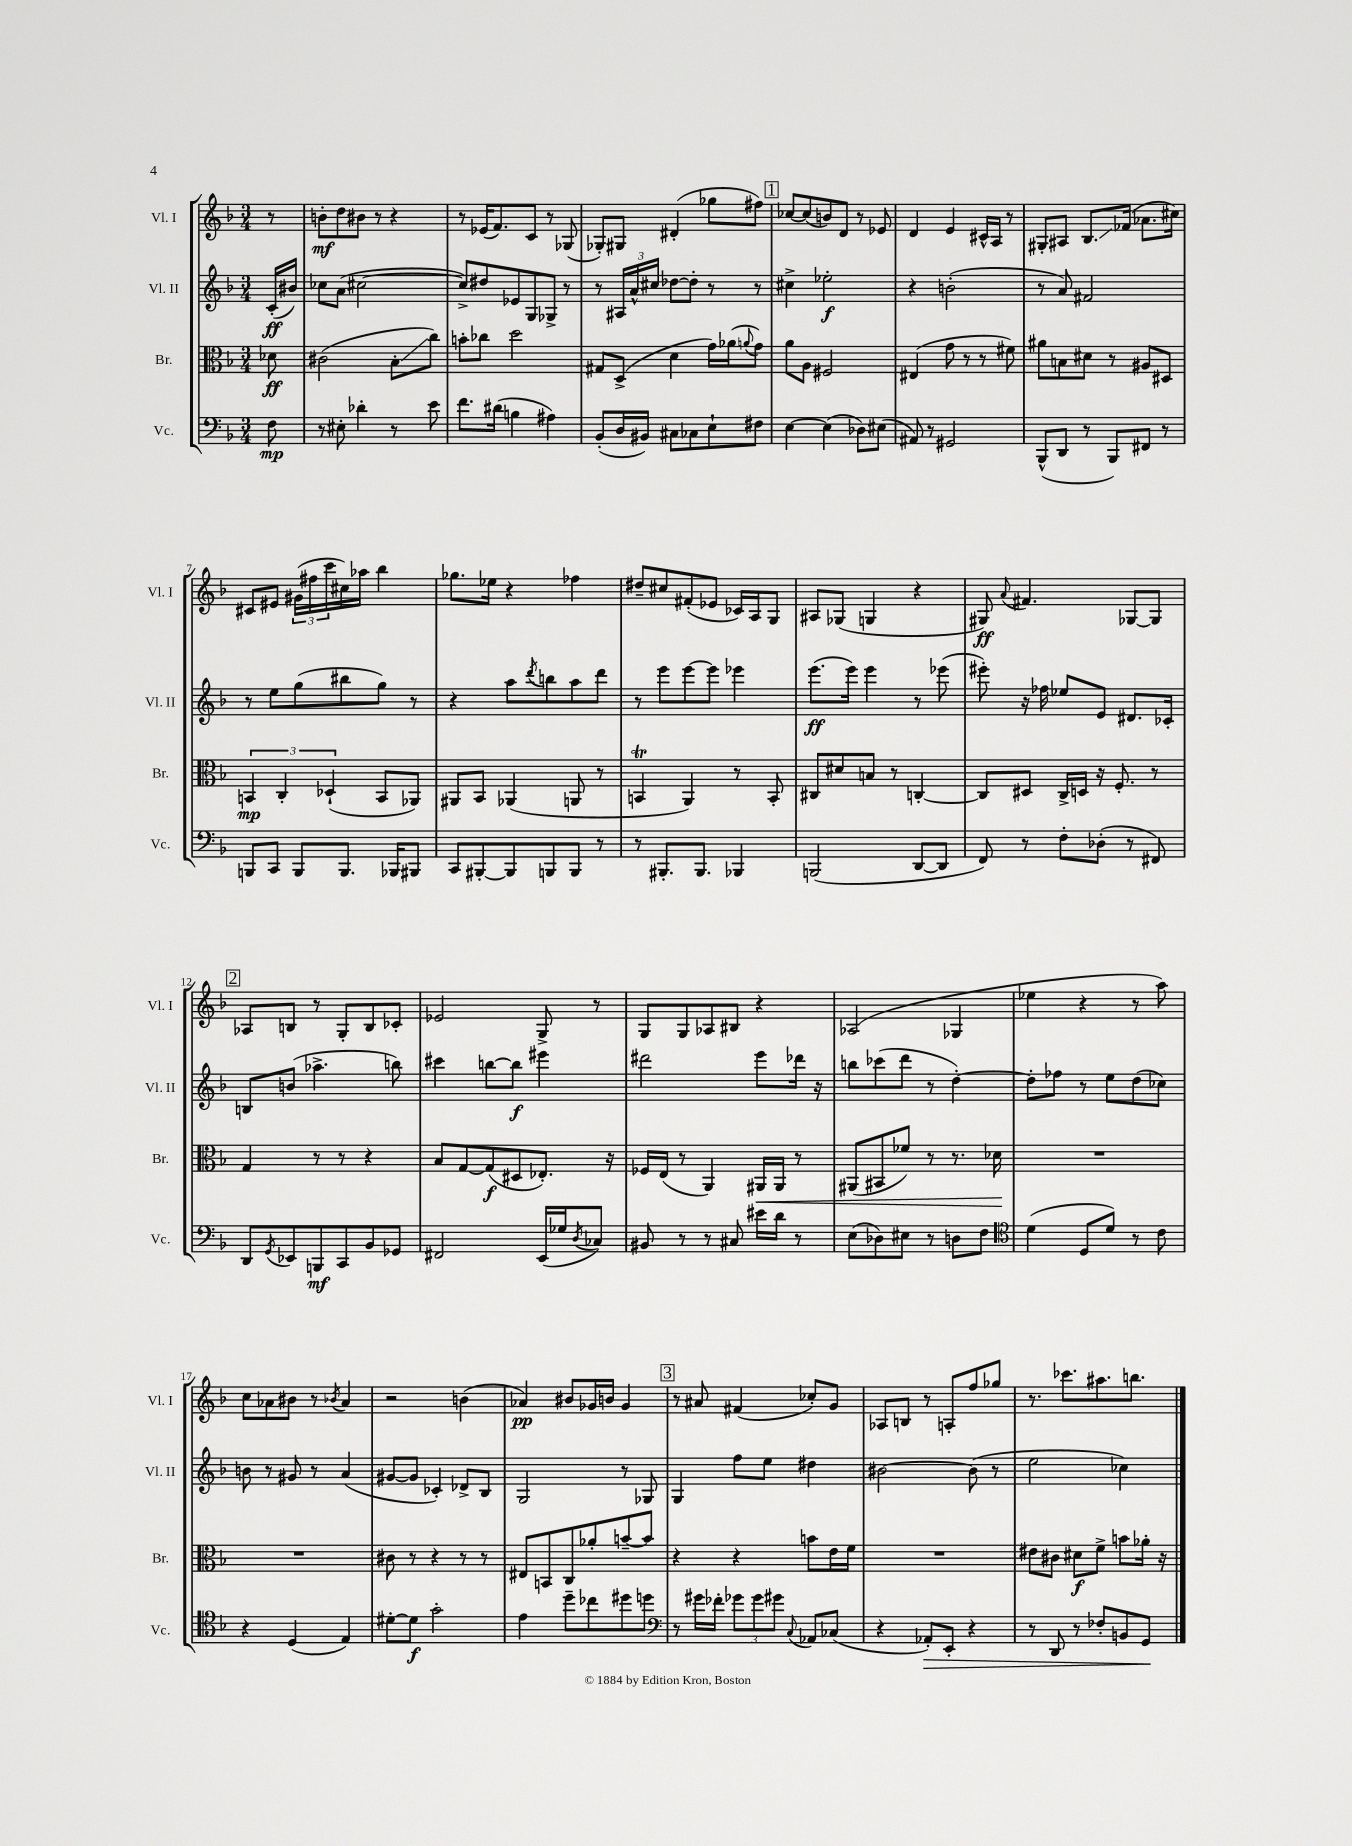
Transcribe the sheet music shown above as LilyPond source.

<<
\new StaffGroup <<
\new Staff = "s0" \with { instrumentName = "Vl. I" shortInstrumentName = "Vl. I" } {
    \clef treble \key f \major \numericTimeSignature \time 3/4 \partial 8
    r8 |
    b'8-.\mf d''8 bis'8 r8 r4 |
    r8 ees'16( f'8.) c'8 r8 ges8( |
    ges8-.) gis8 dis'4-.( ges''8 fis''8) |
    \mark \markup { \box "1" } ces''8~ ces''8( b'8) d'8 r8 ees'8 |
    d'4 e'4 cis'16-^ a16 r8 |
    gis8-. ais8 bes8.\glissando fes'16( aes'8. cis''16) |
    cis'8 eis'8 \tuplet 3/2 { gis'16( fis''16 c'''16 } cis''16) aes''16 bes''4 |
    ges''8. ees''16 r4 fes''4 |
    dis''8-- cis''8 fis'8-.( ees'8 ces'16) a16 g8 |
    ais8 ges8( g4 r4 |
    gis8\ff) \appoggiatura { a'8 } fis'4. ges8~ ges8 |
    \mark \markup { \box "2" } aes8 b8 r8 g8-. b8 ces'8-. |
    ees'2 g8-> r8 |
    g8 g8 aes8 bis8 r4 |
    aes2( ges4 |
    ees''4 r4 r8 a''8) |
    c''8 aes'8 bis'8 r8 \acciaccatura { bes'8 } aes'4 |
    r2 b'4( |
    aes'4\pp) bis'8 ges'16 b'16 ges'4 |
    \mark \markup { \box "3" } r8 ais'8 fis'4( ces''8-.) g'8 |
    aes8 b8 r8 a8-. f''8 ges''8 |
    r8. ces'''8. ais''8. b''8. \bar "|." |
}
\new Staff = "s1" \with { instrumentName = "Vl. II" shortInstrumentName = "Vl. II" } {
    \clef treble \key f \major \numericTimeSignature \time 3/4 \partial 8
    c'16-.\ff( bis'16) |
    ces''8 a'8( cis''2~ |
    cis''8->) dis''8 ees'8 g8 ges8-> r8 |
    r8 \tuplet 3/2 { ais16 a'16-^ cis''16 } des''8~ des''8-. r8 r8 |
    \mark \markup { \box "1" } cis''4-> ees''2-.\f |
    r4 b'2-.( |
    r8 a'8) fis'2 |
    r8 e''8 g''8( bis''8 g''8) r8 |
    r4 a''8 \acciaccatura { d'''8 } b''8 a''8 d'''8 |
    r8 e'''8 e'''8~ e'''8 ees'''4 |
    e'''8.\ff( e'''16) e'''4 r8 ees'''8( |
    eis'''8-.) r16 fes''16 ees''8 e'8 dis'8. ces'16-. |
    \mark \markup { \box "2" } b8 b'8( aes''4.-> b''8) |
    cis'''4 b''8~ b''8\f eis'''4 |
    dis'''2 e'''8 des'''16 r16 |
    b''8 ces'''8( d'''8 r8 d''4~-.) |
    d''8-. fes''8 r8 e''8 d''8( ces''8) |
    b'8 r8 gis'8 r8 a'4( |
    gis'8~ gis'8 ces'4-.) des'8-> bes8 |
    g2 r8 ges8 |
    \mark \markup { \box "3" } g4 f''8 e''8 dis''4 |
    bis'2~ bis'8( r8 |
    e''2 ces''4) \bar "|." |
}
\new Staff = "s2" \with { instrumentName = "Br." shortInstrumentName = "Br." } {
    \clef alto \key f \major \numericTimeSignature \time 3/4 \partial 8
    des'8\ff |
    cis'2( bes8-.\glissando c''8) |
    b'8-. ces''8 d''2 |
    gis8 d8->( d'4 g'16) aes'16( \appoggiatura { a'8 } g'8) |
    \mark \markup { \box "1" } a'8 a8 fis2 |
    eis4( g'8 r8 r8 fis'8) |
    ais'8 b8 dis'8 r8 ais8 dis8 |
    \tuplet 3/2 { b,4\mp c4-. des4-!( } b,8 aes,8) |
    ais,8 bes,8 aes,4( a,8 r8 |
    b,4\trill a,4) r8 b,8-. |
    cis8 dis'8 b8 r8 c4~-. |
    c8 dis8 c16-> d16 r16 f8.-. r8 |
    \mark \markup { \box "2" } g4 r8 r8 r4 |
    bes8 g8~ g8\f( dis8 ees8.-.) r16 |
    fes16 e16( r8 a,4) ais,16\< ais,16 r8 |
    ais,8( bis,8 fes'8) r8 r8. des'16\! |
    R2. |
    R2. |
    cis'8 r8 r4 r8 r8 |
    eis8 b,8 c8 aes'8-. b'8~-- b'8 |
    \mark \markup { \box "3" } r4 r4 b'8 e'16 f'16 |
    R2. |
    eis'8 cis'8 dis'8\f f'8-> b'8 aes'16-. r16 \bar "|." |
}
\new Staff = "s3" \with { instrumentName = "Vc." shortInstrumentName = "Vc." } {
    \clef bass \key f \major \numericTimeSignature \time 3/4 \partial 8
    f8\mp |
    r8 eis8-. des'4-. r8 e'8 |
    f'8. dis'16( b4 ais4) |
    bes,8-.( d16 bis,16) cis8 ces8 e8-! fis8 |
    \mark \markup { \box "1" } e4~ e4( des8) eis8( |
    ais,8) r8 gis,2 |
    bes,,8-^( d,8 r8 bes,,8) fis,8 r8 |
    b,,8 c,8 b,,8 b,,8. bes,,16 bis,,8 |
    c,8 bis,,8~-. bis,,8 b,,8 b,,8 r8 |
    r8 bis,,8.-. bis,,8. bes,,4 |
    b,,2( d,8~ d,8 |
    f,8) r8 f8-. des8-.( r8 fis,8) |
    \mark \markup { \box "2" } d,8 \acciaccatura { g,8 } ees,8 b,,8\mf c,8 bes,8 ges,8 |
    fis,2 e,16( ges16 \acciaccatura { d8 } ces8) |
    bis,8 r8 r8 cis8 eis'16 d'16 r8 |
    e8( des8) eis8 r8 d8 f8 |
    \clef tenor d'4( d8 d'8) r8 c'8 |
    r4 d4( e4) |
    dis'8~-. dis'8\f g'2-. |
    e'4 d''8-- ces''8 dis''8 d''8 |
    \mark \markup { \box "3" } \clef bass r8 gis'16 fes'16-. \tuplet 3/2 { ges'8 ges'8 gis'8 } \appoggiatura { c8 } aes,8 ces8( |
    r4 aes,8-.\>) e,8-. r4 |
    r8 d,8 r8 fes8-. b,8 g,8\! \bar "|." |
}
>>
>>
